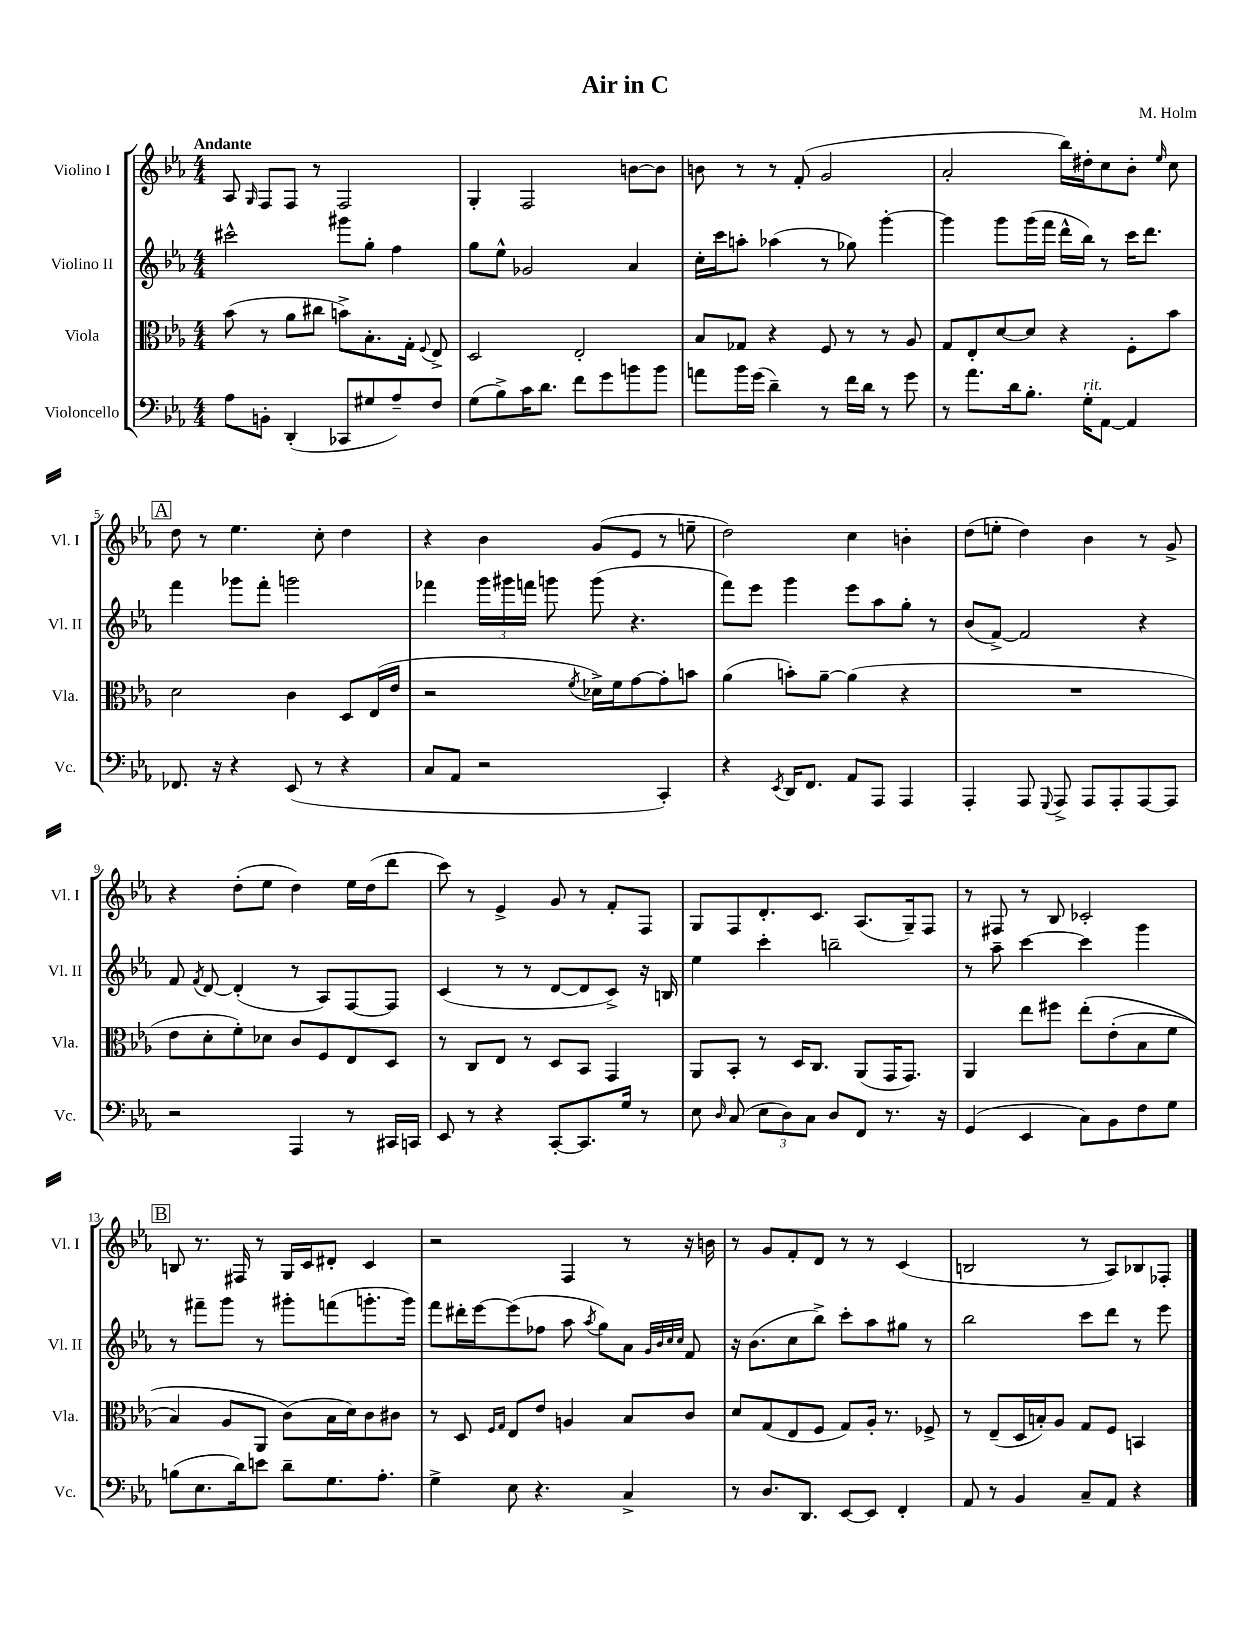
\header { title = "Air in C" composer = "M. Holm" }
<<
\new StaffGroup <<
\new Staff = "s0" \with { instrumentName = "Violino I" shortInstrumentName = "Vl. I" } {
    \clef treble \key ees \major \numericTimeSignature \time 4/4 \tempo "Andante"
    \autoBeamOff aes8 \grace { g16 } f8[ f8] r8 f2 |
    g4-. f2 b'8[~ b'8] |
    b'8 r8 r8 f'8-.( g'2 |
    aes'2-. bes''16[) dis''16-. c''8 bes'8]-. \grace { ees''16 } c''8 |
    \mark \markup { \box "A" } d''8 r8 ees''4. c''8-. d''4 |
    r4 bes'4 g'8[( ees'8] r8 e''8-- |
    d''2) c''4 b'4-. |
    d''8[( e''8]-. d''4) bes'4 r8 g'8-> |
    r4 d''8[-.( ees''8] d''4) ees''16[ d''16( d'''8] |
    c'''8) r8 ees'4-> g'8 r8 f'8[-. f8] |
    g8[ f8 d'8.-. c'8.] aes8.[( g16--) f8] |
    r8 fis8 r8 bes8 ces'2-. |
    \mark \markup { \box "B" } b8 r8. fis16 r8 g16[ c'16 dis'8]-. c'4 |
    r2 f4 r8 r16 b'16 |
    r8 g'8[ f'8-. d'8] r8 r8 c'4( |
    b2 r8 aes8[) bes8 fes8]-. \bar "|." |
}
\new Staff = "s1" \with { instrumentName = "Violino II" shortInstrumentName = "Vl. II" } {
    \clef treble \key ees \major \numericTimeSignature \time 4/4
    \autoBeamOff cis'''2-^ gis'''8[ g''8]-. f''4 |
    g''8[ ees''8]-^ ges'2 aes'4 |
    c''16[-. c'''16 a''8]-. aes''4( r8 ges''8) g'''4~-. |
    g'''4 g'''8[ g'''16( f'''16] d'''16[-^ bes''16]) r8 c'''16[ d'''8.] |
    \mark \markup { \box "A" } f'''4 ges'''8[ f'''8]-. g'''2 |
    fes'''4 \tuplet 3/2 { g'''16[ gis'''16 f'''16] } g'''8 g'''8( r4. |
    f'''8[) ees'''8] g'''4 ees'''8[ aes''8 g''8]-. r8 |
    bes'8[( f'8]~->) f'2 r4 |
    f'8 \acciaccatura { f'8 } d'8~ d'4-.( r8 aes8[) f8~ f8] |
    c'4( r8 r8 d'8[~ d'8 c'8]->) r16 b16 |
    ees''4 c'''4-. b''2-- |
    r8 aes''8-- c'''4~ c'''4 g'''4 |
    \mark \markup { \box "B" } r8 fis'''8[-- g'''8] r8 gis'''8[-. f'''8( g'''8.-. g'''16]) |
    f'''8[ dis'''16-. ees'''16~ ees'''8( fes''8] aes''8 \acciaccatura { aes''8 } g''8[) aes'8] \grace { g'32[ bes'32 c''32 c''32] } f'8 |
    r16 bes'8.[( c''8 bes''8]->) c'''8[-. aes''8 gis''8] r8 |
    bes''2 c'''8[ d'''8] r8 ees'''8 \bar "|." |
}
\new Staff = "s2" \with { instrumentName = "Viola" shortInstrumentName = "Vla." } {
    \clef alto \key ees \major \numericTimeSignature \time 4/4
    \autoBeamOff bes'8( r8 aes'8[ cis''8] b'8[->) bes8.-. g16]-. \appoggiatura { f8 } ees8-> |
    d2 ees2-. |
    bes8[ ges8] r4 f8 r8 r8 aes8 |
    g8[ ees8-. d'8~ d'8] r4 f8[-. bes'8] |
    \mark \markup { \box "A" } d'2 c'4 d8[ ees16( ees'16] |
    r2 \acciaccatura { f'8 } des'16[->) f'16 g'8~ g'8-. b'8] |
    aes'4( b'8[-.) aes'8]~-- aes'4( r4 |
    R1 |
    ees'8[ d'8-. f'8-.) des'8] c'8[ f8 ees8 d8] |
    r8 c8[ ees8] r8 d8[ bes,8] g,4 |
    aes,8[ bes,8]-. r8 d16[ c8.] aes,8[( g,16 g,8.]) |
    aes,4 ees''8[ fis''8] ees''8[-.\( ees'8-.( bes8 f'8] |
    \mark \markup { \box "B" } bes4) aes8[ aes,8] c'8[(\) bes16 d'16) c'8 cis'8] |
    r8 d8 \grace { f16[ g16] } ees8[ ees'8] a4 bes8[ c'8] |
    d'8[ g8( ees8 f8] g8[) aes16]-. r8. fes8-> |
    r8 ees8[--( d16 b16-.) aes8] g8[ f8] b,4 \bar "|." |
}
\new Staff = "s3" \with { instrumentName = "Violoncello" shortInstrumentName = "Vc." } {
    \clef bass \key ees \major \numericTimeSignature \time 4/4
    \autoBeamOff aes8[ b,8]-. d,4-.( ces,8[ gis8 aes8--) f8] |
    g8[( bes8->) c'16 d'8.] f'8[ g'8 b'8 b'8] |
    a'8[ bes'16 g'16]( d'4--) r8 f'16[ d'16] r8 g'8 |
    r8 aes'8.[ d'16 bes8.]-. g16[-.^\markup { \italic "rit." } aes,8]~ aes,4 |
    \mark \markup { \box "A" } fes,8. r16 r4 ees,8( r8 r4 |
    c8[ aes,8] r2 c,4-.) |
    r4 \acciaccatura { ees,8 } d,16[ f,8.] aes,8[ aes,,8] aes,,4 |
    aes,,4-. aes,,8 \appoggiatura { g,,8 } aes,,8-> aes,,8[ aes,,8-. aes,,8~ aes,,8] |
    r2 aes,,4 r8 cis,16[ c,16] |
    ees,8 r8 r4 c,8[~-. c,8. g16] r8 |
    ees8 \grace { d16 } c8( \tuplet 3/2 { ees8[ d8) c8] } d8[ f,8] r8. r16 |
    g,4( ees,4 c8[) bes,8 f8 g8] |
    \mark \markup { \box "B" } b8[( ees8. d'16) e'8] d'8[-- g8. aes8.]-. |
    g4-> ees8 r4. c4-> |
    r8 d8.[ d,8.] ees,8[~ ees,8] f,4-. |
    aes,8 r8 bes,4 c8[-- aes,8] r4 \bar "|." |
}
>>
>>
